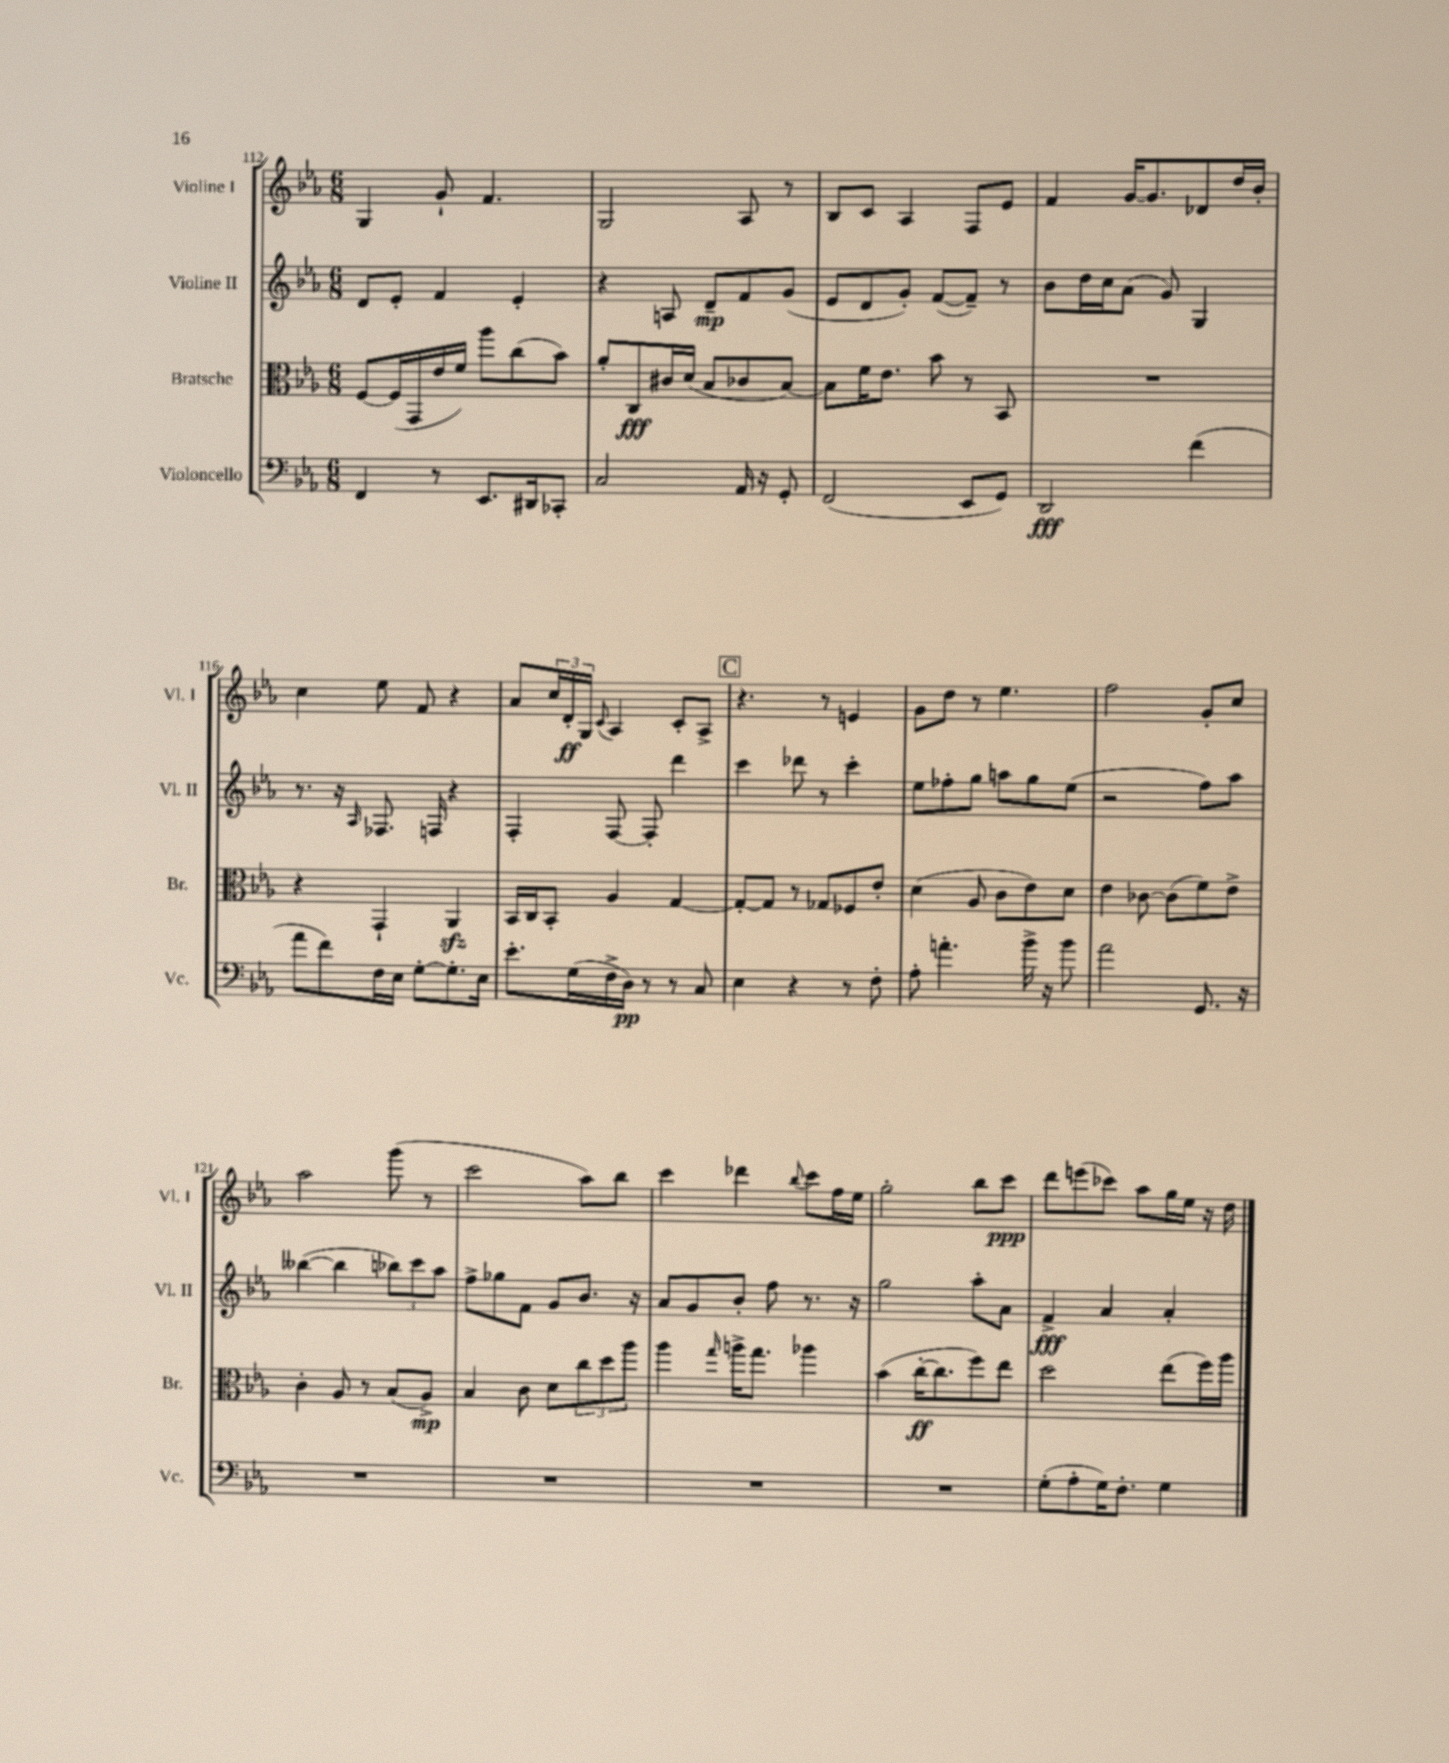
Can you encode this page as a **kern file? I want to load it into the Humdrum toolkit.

**kern	**dynam	**kern	**dynam	**kern	**dynam	**kern	**dynam
*part4	*part4	*part3	*part3	*part2	*part2	*part1	*part1
*staff4	*staff4	*staff3	*staff3	*staff2	*staff2	*staff1	*staff1
*I"Violoncello	*	*I"Bratsche	*	*I"Violine II	*	*I"Violine I	*
*I'Vc.	*	*I'Br.	*	*I'Vl. II	*	*I'Vl. I	*
*clefF4	*	*clefC3	*	*clefG2	*	*clefG2	*
*k[b-e-a-]	*	*k[b-e-a-]	*	*k[b-e-a-]	*	*k[b-e-a-]	*
*M6/8	*	*M6/8	*	*M6/8	*	*M6/8	*
=112	=112	=112	=112	=112	=112	=112	=112
4FF/	.	[8F/L	.	8d/L	.	4G/	.
.	.	(16F/L]	.	8e-'/J	.	.	.
.	.	16GG/	.	.	.	.	.
8r	.	16e-/	.	4f/	.	8g`/	.
.	.	16f/JJ)	.	.	.	.	.
8.EE-/L	.	8aa-\L	.	.	.	4.f/	.
.	.	(8cc\	.	4e-'/	.	.	.
16DD#X/k	.	.	.	.	.	.	.
8CC-X'/J	.	8b-\J)	.	.	.	.	.
=113	=113	=113	=113	=113	=113	=113	=113
2C/	.	8a-'/L	.	4r	.	2G/	.
.	.	8C/	fff	.	.	.	.
.	.	16c#X/L	.	8An/	.	.	.
.	.	(16d/JJ	.	.	.	.	.
.	.	8B-/L	.	8d~/L	mp	.	.
16AA-/	.	8c-X/	.	8f/	.	8A-/	.
16r	.	.	.	.	.	.	.
8GG'/	.	[8B-/J)	.	(8g/J	.	8r	.
=114	=114	=114	=114	=114	=114	=114	=114
(2FF/	.	8B-\L]	.	8e-/L	.	8B-/L	.
.	.	16f\K	.	8d/	.	8c/J	.
.	.	8.e-\J	.	.	.	.	.
.	.	.	.	8g'/J)	.	4A-/	.
.	.	8b-\	.	([8f/L	.	.	.
8EE-/L	.	8r	.	8f~/J])	.	8F/L	.
8GG/J)	.	8BB-/	.	8r	.	8e-/J	.
=115	=115	=115	=115	=115	=115	=115	=115
2DD/	fff	2.r	.	8b-\L	.	4f/	.
.	.	.	.	16dd\L	.	.	.
.	.	.	.	16cc\J	.	.	.
.	.	.	.	(8a-\J	.	[16g/KL	.
.	.	.	.	.	.	8.g/]	.
.	.	.	.	8g/)	.	.	.
(4f\	.	.	.	4G/	.	8d-X/	.
.	.	.	.	.	.	16dd/L	.
.	.	.	.	.	.	16b-'/JJ	.
!!LO:LB:g=z
=116	=116	=116	=116	=116	=116	=116	=116
8a-\L	.	4r	.	8.r	.	4cc\	.
8f\)	.	.	.	.	.	.	.
.	.	.	.	16r	.	.	.
.	.	.	.	16qqA-/	.	.	.
16F\L	.	4GG`/	.	8.F-X/	.	8ee-\	.
16E-\JJ	.	.	.	.	.	.	.
[8G'\L	.	.	.	.	.	8f/	.
.	.	.	.	16Fn/	.	.	.
8.G'\]	.	4AA-zz/	.	4r	.	4r	.
16E-\Jk	.	.	.	.	.	.	.
=117	=117	=117	=117	=117	=117	=117	=117
8.e-'\L	.	16BB-/LL	.	4F'/	.	8a-/L	.
.	.	16C/J	.	.	.	.	.
.	.	8BB-'/J	.	.	.	24cc/L	.
.	.	.	.	.	.	24d'/	ff
(16G\L	.	.	.	.	.	.	.
.	.	.	.	.	.	24G/JJ	.
.	.	.	.	.	.	8qqc/	.
16F^\	.	4A-/	.	[8F/	.	4A-/	.
16D\JJ)	pp	.	.	.	.	.	.
8r	.	.	.	8F'/]	.	.	.
8r	.	[4G/	.	4ddd\	.	8c'/L	.
8C/	.	.	.	.	.	8A-^/J	.
!!LO:REH:place=s1:t=C
=118	=118	=118	=118	=118	=118	=118	=118
4E-\	.	8G'/L_	.	4ccc\	.	4.r	.
.	.	8G/J]	.	.	.	.	.
4r	.	8r	.	8ddd-X\	.	.	.
.	.	8G-X/L	.	8r	.	8r	.
8r	.	8F-X/	.	4ccc'\	.	4en/	.
8F'\	.	8e-'/J	.	.	.	.	.
=119	=119	=119	=119	=119	=119	=119	=119
8A-'\	.	(4d\	.	8ee-\L	.	8g\L	.
4.an'\	.	.	.	8ff-X'\	.	8dd\J	.
.	.	8A-/	.	8gg\J	.	8r	.
.	.	8c\L	.	8aan\L	.	4.ee-\	.
16b-^\	.	8e-\)	.	8gg\	.	.	.
16r	.	.	.	.	.	.	.
8b-\	.	8d\J	.	(8ee-\J	.	.	.
=120	=120	=120	=120	=120	=120	=120	=120
2a-\	.	4e-\	.	2r	.	2ff\	.
.	.	[8c-X\	.	.	.	.	.
.	.	(8c-\L]	.	.	.	.	.
8.GG/	.	8f\)	.	8ff\L)	.	8g'/L	.
.	.	8e-^\J	.	8aa-\J	.	8cc/J	.
16r	.	.	.	.	.	.	.
!!LO:LB:g=z
=121	=121	=121	=121	=121	=121	=121	=121
2.r	.	4c'\	.	([4bb--X\	.	2aa-\	.
.	.	8A-/	.	4bb--\]	.	.	.
.	.	8r	.	.	.	.	.
.	.	(8B-/L	.	12bb-X\L)	.	(8ggg\	.
.	.	.	.	12ccc\	.	.	.
.	.	8A-^/J)	mp	.	.	8r	.
.	.	.	.	12aa-\J	.	.	.
=122	=122	=122	=122	=122	=122	=122	=122
2.r	.	4B-/	.	8ff^\L	.	2ccc\	.
.	.	.	.	8gg-X\	.	.	.
.	.	8c\	.	8f\J	.	.	.
.	.	8d\L	.	8g/L	.	.	.
.	.	12cc\	.	8.b-/J	.	8aa-\L)	.
.	.	12dd\	.	.	.	.	.
.	.	.	.	.	.	8bb-\J	.
.	.	12aa-\J	.	.	.	.	.
.	.	.	.	16r	.	.	.
=123	=123	=123	=123	=123	=123	=123	=123
2.r	.	4aa-\	.	8a-/L	.	4ccc\	.
.	.	.	.	8g/	.	.	.
.	.	16qqgg/	.	.	.	.	.
.	.	16aan^\KL	.	8b-'/J	.	4ddd-X\	.
.	.	8.gg\J	.	.	.	.	.
.	.	.	.	8ff\	.	.	.
.	.	.	.	.	.	8qqbb-/	.
.	.	4aa-X\	.	8.r	.	8ccc\L	.
.	.	.	.	.	.	16ff\L	.
.	.	.	.	16r	.	16ee-\JJ	.
=124	=124	=124	=124	=124	=124	=124	=124
2.r	.	(4b-\	.	2gg\	.	2gg'\	.
.	.	[16cc'\KL	ff	.	.	.	.
.	.	8.cc\]	.	.	.	.	.
.	.	8ff\)	.	8aa-'\L	.	8bb-\L	.
.	.	8ee-\J	.	8a-\J	.	8ccc\J	ppp
=125	=125	=125	=125	=125	=125	=125	=125
(8G'\L	.	2dd\	.	4f^/	fff	8ddd\L	.
8A-'\	.	.	.	.	.	(8eeen\	.
16G\K)	.	.	.	4a-/	.	8ccc-X\J)	.
8.F'\J	.	.	.	.	.	.	.
.	.	.	.	.	.	8aa-\L	.
4G\	.	(8ee-\L	.	4a-'/	.	16gg\L	.
.	.	.	.	.	.	16ee-\JJ	.
.	.	16ff\L)	.	.	.	16r	.
.	.	16aa-\JJ	.	.	.	16dd\	.
==	==	==	==	==	==	==	==
*-	*-	*-	*-	*-	*-	*-	*-
